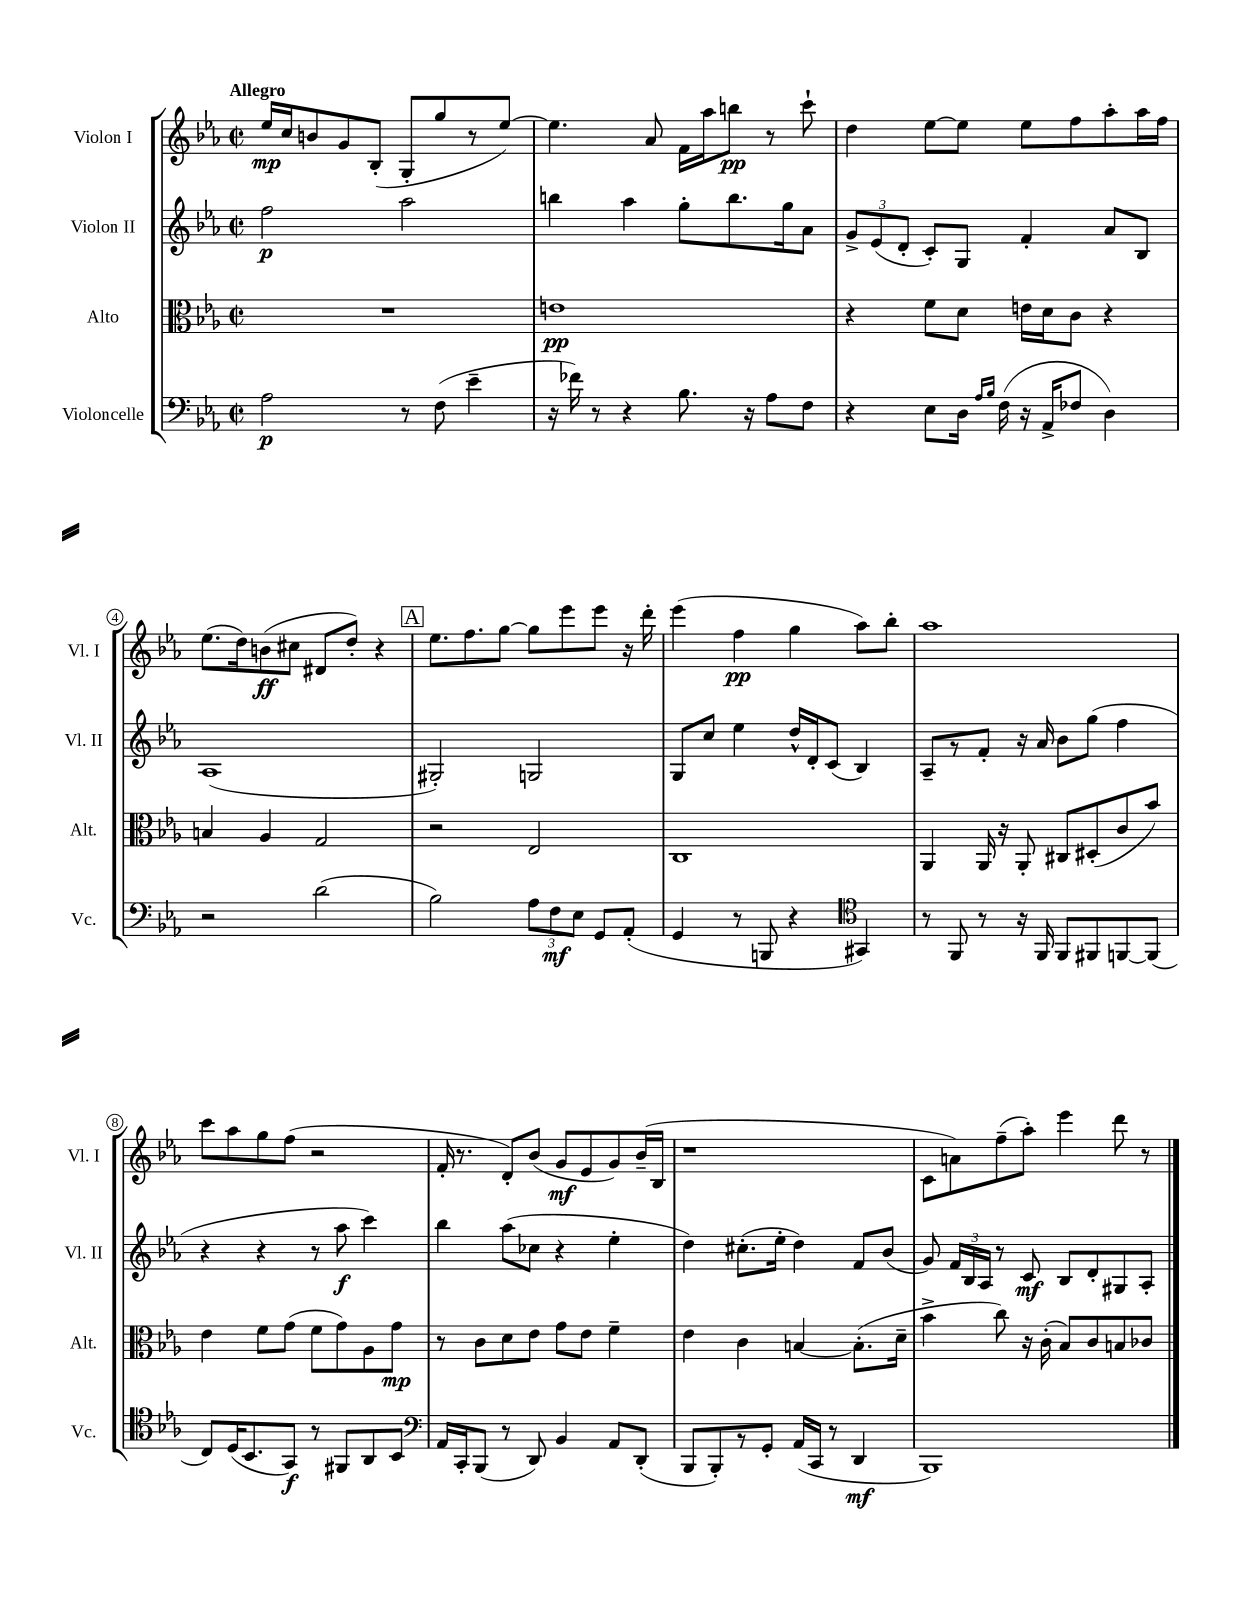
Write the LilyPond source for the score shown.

<<
\new StaffGroup <<
\new Staff = "s0" \with { instrumentName = "Violon I" shortInstrumentName = "Vl. I" } {
    \clef treble \key ees \major \defaultTimeSignature \time 2/2 \tempo "Allegro"
    \autoBeamOff ees''16[\mp c''16 b'8 g'8 bes8]-.( g8[-. g''8 r8 ees''8]~) |
    ees''4. aes'8 f'16[ aes''16 b''8]\pp r8 c'''8-! |
    d''4 ees''8[~ ees''8] ees''8[ f''8 aes''8-. aes''16 f''16] |
    ees''8.[( d''16) b'8\ff( cis''8] dis'8[ d''8]-.) r4 |
    \mark \markup { \box "A" } ees''8.[ f''8. g''8]~ g''8[ ees'''8 ees'''8] r16 d'''16-. |
    ees'''4( f''4\pp g''4 aes''8[) bes''8]-. |
    aes''1 |
    c'''8[ aes''8 g''8 f''8]( r2 |
    f'16-. r8. d'8[-.) bes'8]( g'8[\mf ees'8 g'8) bes'16--( bes16] |
    r1 |
    c'8[ a'8) f''8--( aes''8]-.) ees'''4 d'''8 r8 \bar "|." |
}
\new Staff = "s1" \with { instrumentName = "Violon II" shortInstrumentName = "Vl. II" } {
    \clef treble \key ees \major \defaultTimeSignature \time 2/2
    \autoBeamOff f''2\p aes''2 |
    b''4 aes''4 g''8[-. b''8. g''16 aes'8] |
    \tuplet 3/2 { g'8[-> ees'8( d'8]-. } c'8[-.) g8] f'4-. aes'8[ bes8] |
    aes1( |
    \mark \markup { \box "A" } gis2-.) g2 |
    g8[ c''8] ees''4 d''16[-^ d'16-. c'8]( bes4) |
    aes8[-- r8 f'8]-. r16 aes'16 bes'8[ g''8]( f''4 |
    r4 r4 r8 aes''8\f c'''4) |
    bes''4 aes''8[( ces''8] r4 ees''4-. |
    d''4) cis''8.[-.( ees''16]-. d''4) f'8[ bes'8]( |
    g'8) \tuplet 3/2 { f'16[ bes16 aes16] } r8 c'8\mf bes8[ d'8-. gis8 aes8]-. \bar "|." |
}
\new Staff = "s2" \with { instrumentName = "Alto" shortInstrumentName = "Alt." } {
    \clef alto \key ees \major \defaultTimeSignature \time 2/2
    \autoBeamOff R1 |
    e'1\pp |
    r4 f'8[ d'8] e'16[ d'16 c'8] r4 |
    b4 aes4 g2 |
    \mark \markup { \box "A" } r2 ees2 |
    c1 |
    aes,4 aes,16 r16 aes,8-. cis8[ dis8-.( c'8 bes'8]) |
    ees'4 f'8[ g'8]( f'8[ g'8) aes8 g'8]\mp |
    r8 c'8[ d'8 ees'8] g'8[ ees'8] f'4-- |
    ees'4 c'4 b4~ b8.[-.( d'16]-- |
    bes'4-> c''8) r16 c'16-.( bes8[) c'8 b8 ces'8] \bar "|." |
}
\new Staff = "s3" \with { instrumentName = "Violoncelle" shortInstrumentName = "Vc." } {
    \clef bass \key ees \major \defaultTimeSignature \time 2/2
    \autoBeamOff aes2\p r8 f8( ees'4-- |
    r16 fes'16) r8 r4 bes8. r16 aes8[ f8] |
    r4 ees8[ d16] \grace { aes16[ bes16] } f16( r16 aes,16[-> fes8] d4) |
    r2 d'2( |
    \mark \markup { \box "A" } bes2) \tuplet 3/2 { aes8[ f8\mf ees8] } g,8[ aes,8]-.( |
    g,4 r8 b,,8 r4 \clef tenor gis,4) |
    r8 f,8 r8 r16 f,16 f,8[ fis,8 f,8~ f,8]( |
    c8[) d16( bes,8. g,8]\f) r8 fis,8[ aes,8 bes,8] |
    \clef bass aes,16[ c,16-. bes,,8]( r8 d,8) bes,4 aes,8[ d,8]-.( |
    bes,,8[ bes,,8-.) r8 g,8]-. aes,16[( c,16] r8 d,4\mf |
    bes,,1) \bar "|." |
}
>>
>>
\layout { \context { \Score \override BarNumber.stencil = #(make-stencil-circler 0.1 0.3 ly:text-interface::print) } }
